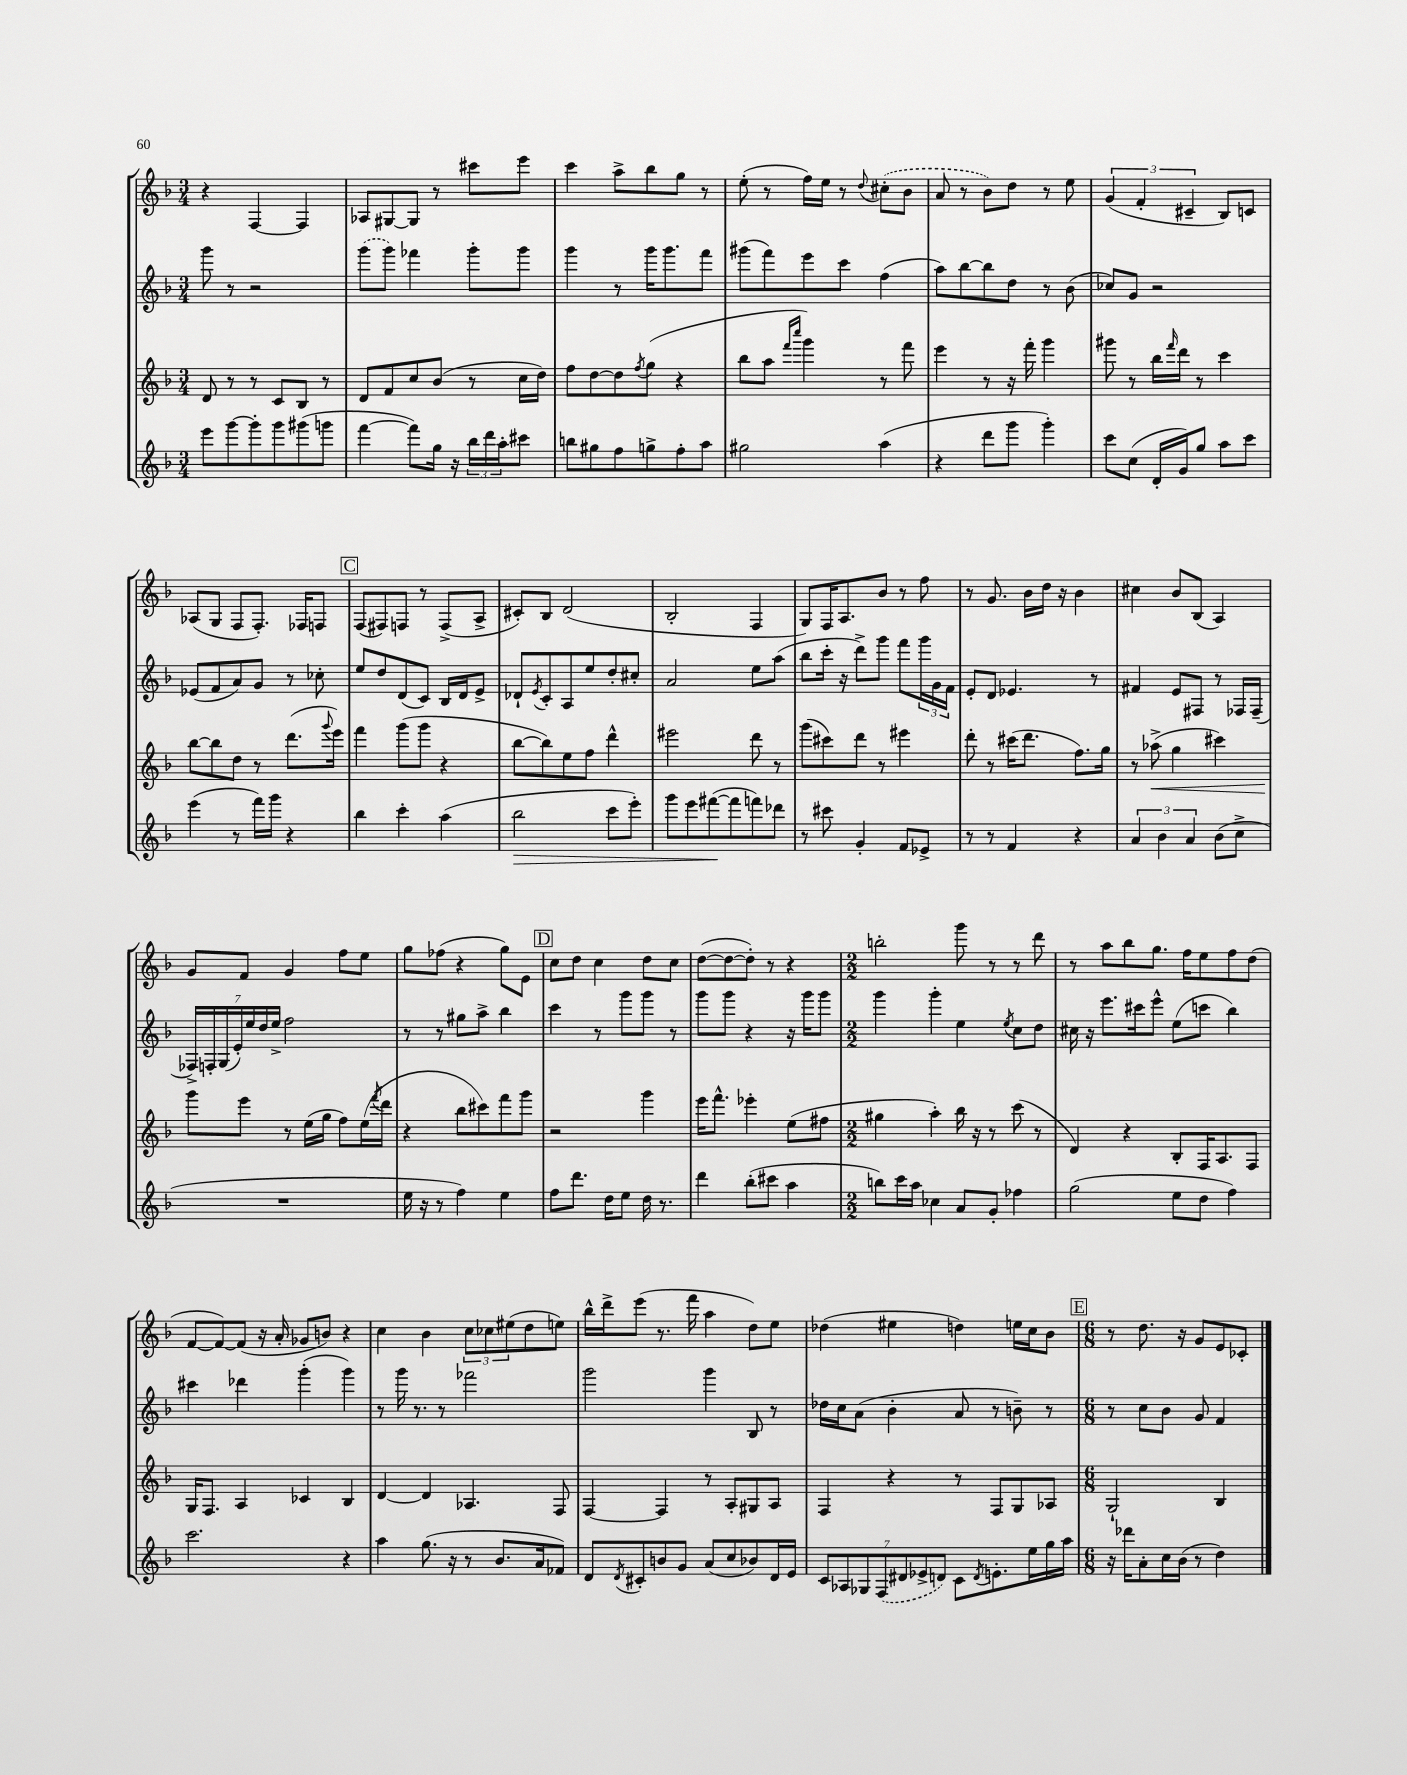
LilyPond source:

<<
\new StaffGroup <<
\new Staff = "s0" {
    \clef treble \key f \major \numericTimeSignature \time 3/4
    r4 f4~ f4 |
    aes8 gis8~ gis8 r8 cis'''8 e'''8 |
    c'''4 a''8-> bes''8 g''8 r8 |
    e''8-.( r8 f''16) e''16 r8 \appoggiatura { d''8 } \once \slurDashed cis''8-.( bes'8 |
    a'8 r8 bes'8) d''8 r8 e''8 |
    \tuplet 3/2 { g'4( f'4-. cis'4-- } bes8) c'8 |
    aes8( g8 f8 f8.-.) fes16 f8 |
    \mark \markup { \box "C" } f8( fis8) f8 r8 f8->( a8-> |
    cis'8-.) bes8 d'2( |
    bes2-. f4 |
    g8) f16 a8. bes'8 r8 f''8 |
    r8 g'8. bes'16 d''16 r16 bes'4 |
    cis''4 bes'8 bes8( a4) |
    g'8 f'8 g'4 f''8 e''8 |
    g''8 fes''8( r4 g''8) e'8 |
    \mark \markup { \box "D" } c''8 d''8 c''4 d''8 c''8 |
    d''8~( d''8~ d''8-.) r8 r4 |
    \numericTimeSignature \time 2/2 b''2-. g'''8 r8 r8 d'''8 |
    r8 a''8 bes''8 g''8. f''16 e''8 f''8 d''8( |
    f'8~ f'8~) f'8( r16 a'16-. ges'8 b'8) r4 |
    c''4 bes'4 \tuplet 3/2 { c''8 ces''8 eis''8( } d''8 e''8) |
    bes''16-^ d'''16-> e'''8( r8. f'''16 a''4 d''8) e''8 |
    des''4( eis''4 d''4) e''16 c''16 bes'8 |
    \mark \markup { \box "E" } \numericTimeSignature \time 6/8 r8 d''8. r16 g'8 e'8 ces'8-. \bar "|." |
}
\new Staff = "s1" {
    \clef treble \key f \major \numericTimeSignature \time 3/4
    g'''8 r8 r2 |
    \once \slurDashed g'''8( g'''8) fes'''4 g'''8-. g'''8 |
    g'''4 r8 g'''16 g'''8. f'''8 |
    gis'''8( f'''8) e'''8 c'''8 f''4( |
    a''8) bes''8~ bes''8 d''8 r8 bes'8( |
    ces''8) g'8 r2 |
    ees'8( f'8 a'8) g'8 r8 ces''8-. |
    \mark \markup { \box "C" } e''8 d''8 d'8( c'8) bes16 d'16 e'8-> |
    des'8-! \acciaccatura { e'8 } c'8-. a8 e''8 d''8-. cis''8-. |
    a'2 e''8 a''8( |
    bes''8 c'''16-. r16 d'''8->) g'''8 f'''8 \tuplet 3/2 { g'''16 g'16 f'16 } |
    e'8-. d'8 ees'4. r8 |
    fis'4 e'8 fis8 r8 fes16 fes16--( |
    \tuplet 7/4 { fes16->) f16-. g16( e'16-.) e''16 d''16 e''16-> } f''2 |
    r8 r8 gis''8 a''8-> bes''4 |
    \mark \markup { \box "D" } c'''4 r8 g'''8 g'''8 r8 |
    g'''8 g'''8 r4 r16 g'''16 g'''8 |
    \numericTimeSignature \time 2/2 g'''4 g'''4-. e''4 \acciaccatura { e''8 } c''8 d''8 |
    cis''16 r16 e'''8. cis'''16 e'''8-^ e''8( c'''8 bes''4) |
    cis'''4 des'''4 g'''4-.( g'''4) |
    r8 g'''16 r8. r8 fes'''2 |
    g'''2 g'''4 bes8 r8 |
    des''16 c''16 a'8( bes'4-. a'8 r8 b'8--) r8 |
    \mark \markup { \box "E" } \numericTimeSignature \time 6/8 r8 c''8 bes'8 g'8 f'4 \bar "|." |
}
\new Staff = "s2" {
    \clef treble \key f \major \numericTimeSignature \time 3/4
    d'8 r8 r8 c'8 bes8 r8 |
    d'8 f'8 c''8 bes'8( r8 c''16 d''16) |
    f''8 d''8~ d''8 \acciaccatura { f''8 } g''8( r4 |
    bes''8 a''8 \grace { f'''16 c''''16 } g'''4) r8 f'''8 |
    e'''4 r8 r16 f'''16-. g'''4 |
    gis'''8 r8 bes''16 \grace { f'''16 } d'''16 r8 c'''4 |
    bes''8~ bes''8 d''8 r8 d'''8.( \appoggiatura { g'''8 } e'''16) |
    \mark \markup { \box "C" } f'''4 g'''8( g'''8 r4 |
    bes''8~ bes''8) e''8 f''8 d'''4-^ |
    eis'''2 d'''8 r8 |
    g'''8( cis'''8) d'''8 r8 eis'''4 |
    d'''8-. r8 cis'''16( d'''8. f''8.) g''16 |
    r8 aes''8->\<( g''4 cis'''4) |
    g'''8\! e'''8 r8 e''16( g''16 f''8) e''16( \acciaccatura { f'''8 } d'''16 |
    r4 bes''8 cis'''8) f'''8 g'''8 |
    \mark \markup { \box "D" } r2 g'''4 |
    e'''16 f'''8.-^ ees'''4-. e''8( fis''8 |
    \numericTimeSignature \time 2/2 gis''4 a''4-.) bes''16 r16 r8 c'''8( r8 |
    d'4) r4 bes8-. f16 a8. f8 |
    g16 f8. a4 ces'4 bes4 |
    d'4~ d'4 aes4. f8 |
    f4~ f4 r8 a8-. gis8 a8 |
    f4 r4 r8 f8 g8 aes8 |
    \mark \markup { \box "E" } \numericTimeSignature \time 6/8 g2-! bes4 \bar "|." |
}
\new Staff = "s3" {
    \clef treble \key f \major \numericTimeSignature \time 3/4
    e'''8 g'''8~ g'''8-. g'''8 gis'''8( g'''8 |
    f'''4~ f'''8) g''16 r16 \tuplet 3/2 { bes''16 d'''16 a''16-. } cis'''8 |
    b''8 gis''8 f''8 g''8-> f''8-. a''8 |
    gis''2 a''4( |
    r4 d'''8 g'''8 g'''4-.) |
    c'''8 c''8( d'16-. g'16) g''8 a''8 c'''8 |
    e'''4( r8 f'''16) g'''16 r4 |
    \mark \markup { \box "C" } bes''4 c'''4-. a''4( |
    bes''2\> c'''8 e'''8-.) |
    g'''8 e'''8 fis'''8~\!( fis'''8 f'''8) des'''8 |
    r8 cis'''8 g'4-. f'8 ees'8-> |
    r8 r8 f'4 r4 |
    \tuplet 3/2 { a'4 bes'4 a'4 } bes'8( c''8-> |
    R2. |
    e''16 r16 r8 f''4) e''4 |
    \mark \markup { \box "D" } f''8 d'''8. d''16 e''8 d''16 r8. |
    d'''4 bes''8-.( cis'''8 a''4 |
    \numericTimeSignature \time 2/2 b''8) c'''16 a''16 ces''4 a'8 g'8-. fes''4 |
    g''2( e''8 d''8 f''4) |
    c'''2. r4 |
    a''4 g''8.( r16 r8 bes'8. a'16 fes'8) |
    d'8 \acciaccatura { d'8 } cis'8-. b'8 g'8 a'8( c''8 bes'8) d'16 e'16 |
    \tuplet 7/4 { c'8 aes8 ges8 \once \slurDashed f8( dis'8 ees'8-> d'8) } c'8 \acciaccatura { d'8 } e'8.-. e''16 g''16 a''16 |
    \mark \markup { \box "E" } \numericTimeSignature \time 6/8 r16 des'''16 a'8-. c''16 bes'16( r8 d''4) \bar "|." |
}
>>
>>
\layout { \context { \Score \remove "Bar_number_engraver" } }
